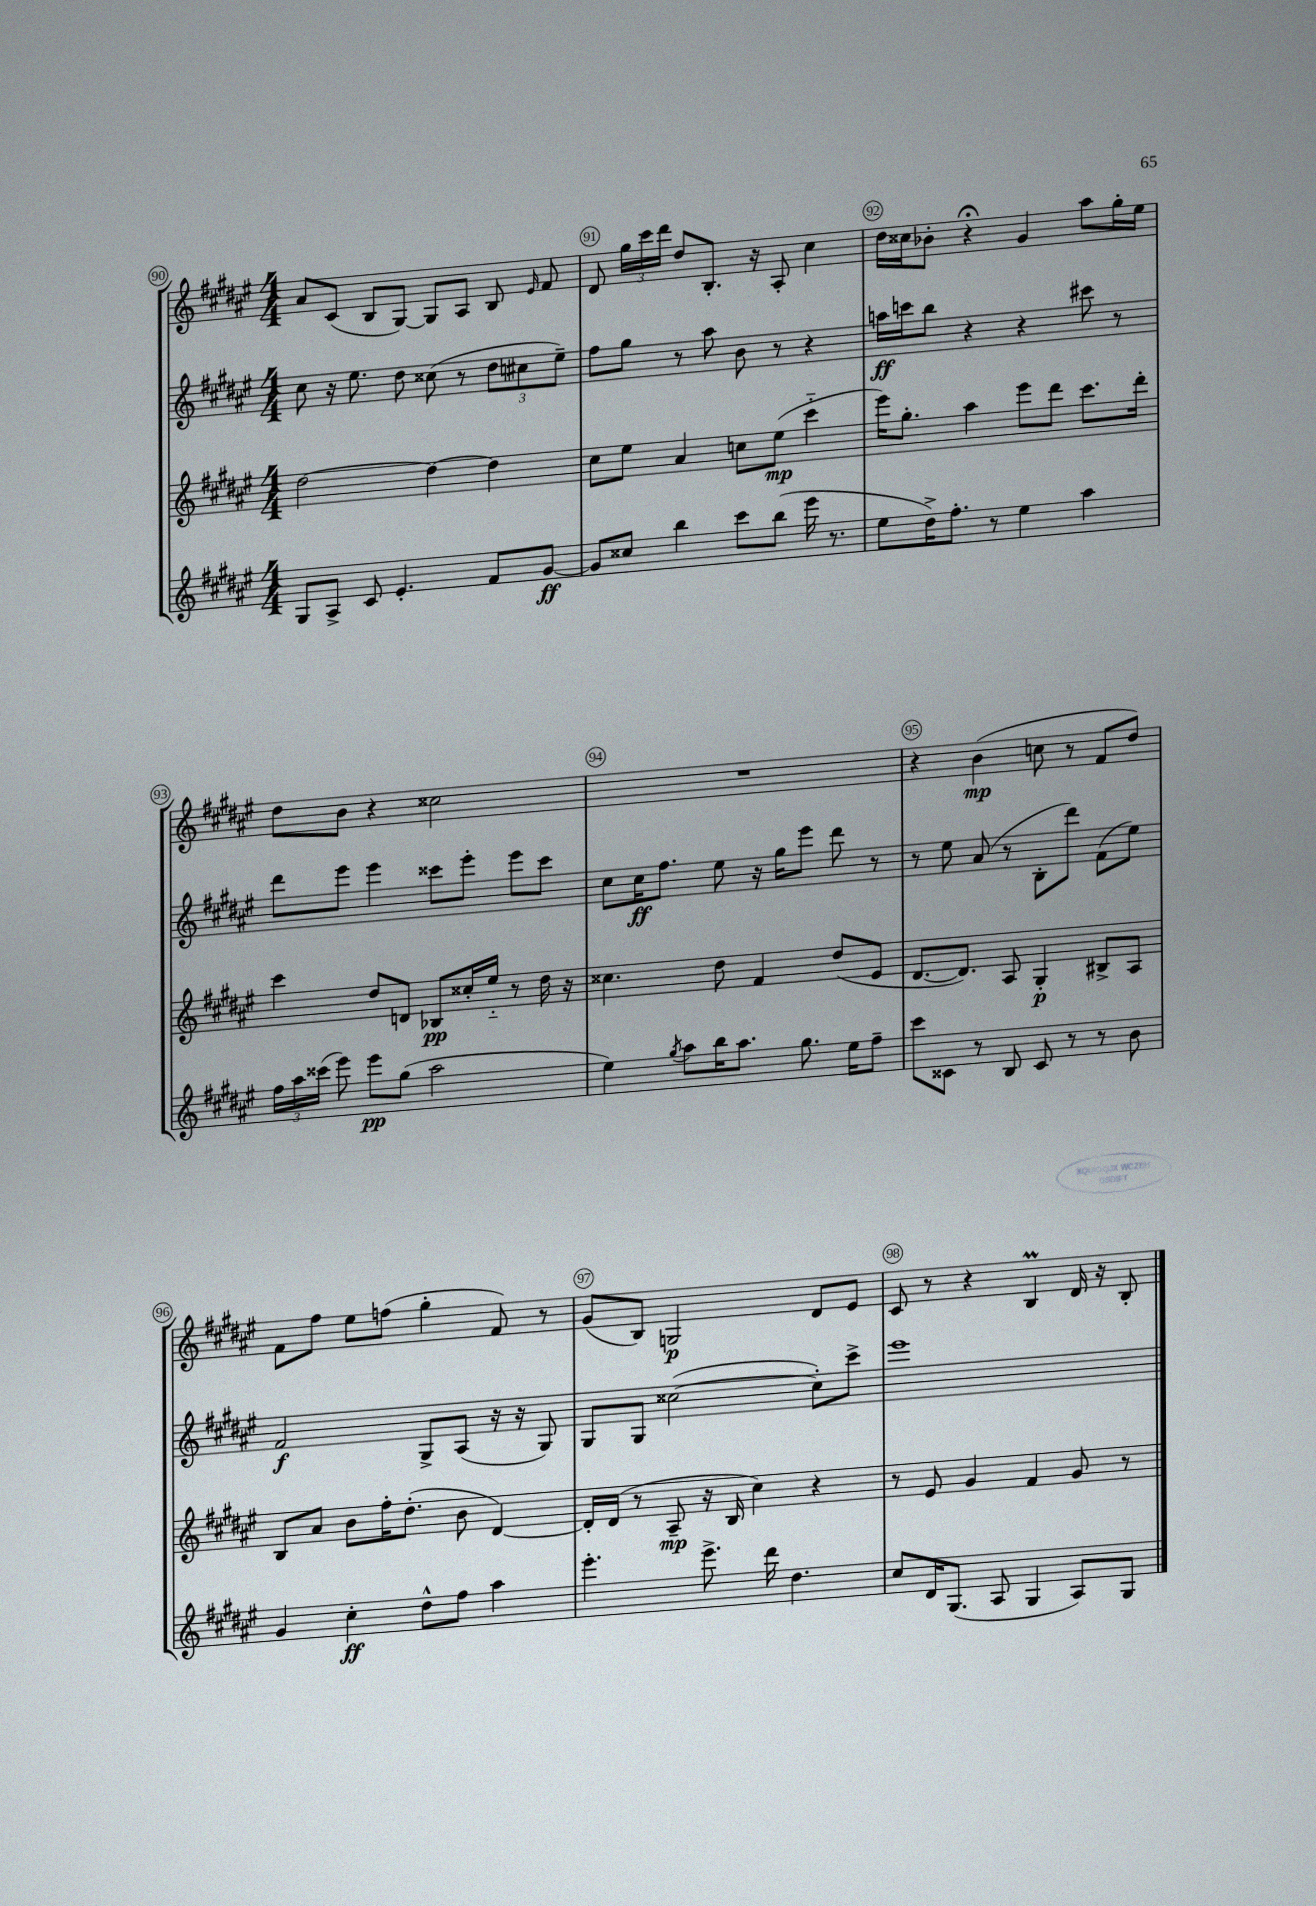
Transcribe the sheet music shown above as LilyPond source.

<<
\new StaffGroup <<
\new Staff = "s0" {
    \clef treble \key fis \major \numericTimeSignature \time 4/4
    \autoBeamOff ais'8[ cis'8]( b8[ gis8]~) gis8[ ais8] b8 \grace { eis'16 } fis'8 |
    dis'8 \tuplet 3/2 { gis''16[ cis'''16 dis'''16] } dis''8[ b8.]-. r16 ais8-. cis''4 |
    dis''16[ cisis''16 bes'8]-. r4\fermata gis'4 ais''8[ gis''16-. eis''16] |
    dis''8[ b'8] r4 cisis''2 |
    R1 |
    r4 b'4\mp( c''8 r8 fis'8[ dis''8]) |
    fis'8[ fis''8] eis''8[ f''8]( gis''4-. fis'8) r8 |
    gis'8[( b8]) g2\p dis'8[ eis'8] |
    cis'8 r8 r4 b4\prall dis'16 r16 b8-. \bar "|." |
}
\new Staff = "s1" {
    \clef treble \key fis \major \numericTimeSignature \time 4/4
    \autoBeamOff cis''8 r16 eis''8. dis''8 cisis''8( r8 \tuplet 3/2 { dis''8[ cis''8 eis''8]--) } |
    fis''8[ gis''8] r8 ais''8 b'8 r8 r4 |
    a''16[\ff c'''16 b''8] r4 r4 cis'''8 r8 |
    dis'''8[ eis'''8] eis'''4 cisis'''8[ eis'''8]-. eis'''8[ cisis'''8] |
    cis''8[ cis''16\ff fis''8.] eis''8 r16 gis''16[ eis'''8] dis'''8 r8 |
    r8 eis''8 ais'8( r8 b8[-. dis'''8]) fis'8[( eis''8]) |
    fis'2\f gis8[-> ais8]( r16 r16 gis8) |
    gis8[ gis8] cisis''2~( cisis''8[-.) cis'''8]-> |
    eis'''1 \bar "|." |
}
\new Staff = "s2" {
    \clef treble \key fis \major \numericTimeSignature \time 4/4
    \autoBeamOff dis''2~ dis''4~ dis''4 |
    cis''8[ eis''8] ais'4 c''8[ eis''8]\mp( cis'''4-_ |
    eis'''16[) gis''8.]-. ais''4 eis'''8[ dis'''8] cis'''8.[ dis'''16]-. |
    cis'''4 dis''8[ d'8] bes8[\pp cisis''16-. eis''16]-_ r8 dis''16 r16 |
    cisis''4. dis''8 fis'4 dis''8[( eis'8] |
    dis'8.[~ dis'8.]) ais8 gis4-.\p bis8[-> ais8] |
    b8[ ais'8] b'8[ fis''16-. dis''8.]-.( b'8 dis'4~) |
    dis'16[-. dis'16]( r8 ais8--\mp r16 b16 cis''4) r4 |
    r8 eis'8 gis'4 fis'4 gis'8 r8 \bar "|." |
}
\new Staff = "s3" {
    \clef treble \key fis \major \numericTimeSignature \time 4/4
    \autoBeamOff gis8[ ais8]-> cis'8 eis'4.-. fis'8[ gis'8]~\ff |
    gis'8[ cisis''8] b''4 cis'''8[ b''8]( eis'''16 r8. |
    eis''8[ dis''16->) fis''8.]-. r8 eis''4 ais''4 |
    \tuplet 3/2 { fis''16[ ais''16 cisis'''16]( } eis'''8) eis'''8[\pp gis''8]( ais''2 |
    eis''4) \acciaccatura { gis''8 } ais''8[ b''16 ais''8.] gis''8. eis''16[ fis''8]-- |
    cis'''8[ cisis'8] r8 b8 cisis'8 r8 r8 b'8 |
    gis'4 cis''4-.\ff dis''8[-^ fis''8] ais''4 |
    eis'''4.-. eis'''8.-> dis'''16 dis''4. |
    cis''8[ dis'16 gis8.]( ais8 gis4 ais8[) gis8] \bar "|." |
}
>>
>>
\layout { \context { \Score currentBarNumber = #90 \override BarNumber.break-visibility = ##(#f #t #t) barNumberVisibility = #all-bar-numbers-visible \override BarNumber.stencil = #(make-stencil-circler 0.1 0.3 ly:text-interface::print) } }
